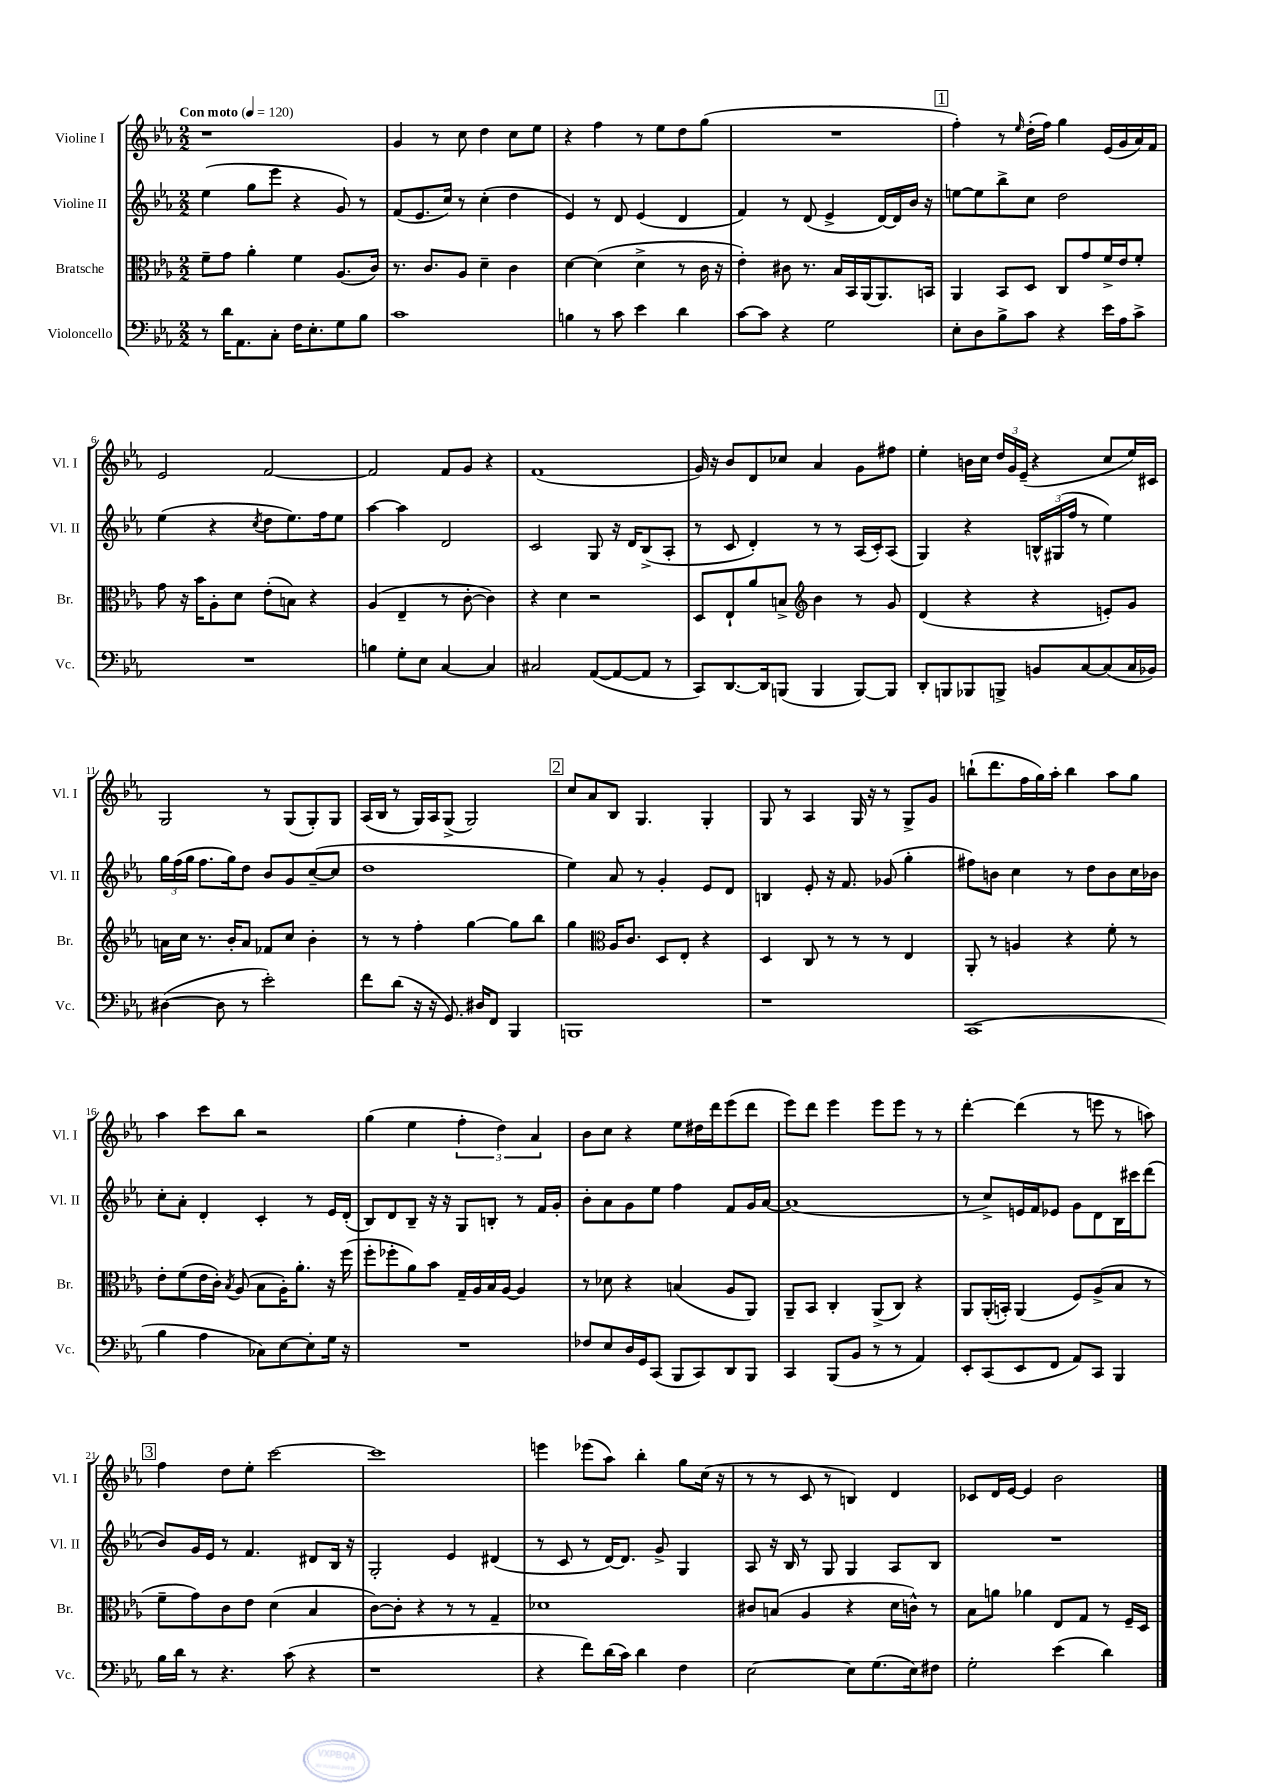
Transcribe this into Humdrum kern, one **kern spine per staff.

**kern	**kern	**kern	**kern
*part4	*part3	*part2	*part1
*staff4	*staff3	*staff2	*staff1
*I"Violoncello	*I"Bratsche	*I"Violine II	*I"Violine I
*I'Vc.	*I'Br.	*I'Vl. II	*I'Vl. I
*clefF4	*clefC3	*clefG2	*clefG2
*k[b-e-a-]	*k[b-e-a-]	*k[b-e-a-]	*k[b-e-a-]
*M2/2	*M2/2	*M2/2	*M2/2
*MM120	*MM120	*MM120	*MM120
=1	=1	=1	=1
!	!	!	!LO:TX:a:B:t=Con moto
8r	8f~\L	(4ee-\	1r
16d\KL	8g\J	.	.
8.AA-\	.	.	.
.	4a-'\	8gg\L	.
8C'\J	.	8eee-\J	.
16F\KL	4f\	4r	.
8.E-'\	.	.	.
8G\	(8.A-/L	8g/)	.
8B-\J	.	8r	.
.	16c/Jk)	.	.
=2	=2	=2	=2
1c	8.r	(8f/L	4g/
.	.	8.e-/	.
.	8.c/L	.	.
.	.	.	8r
.	.	16cc/Jk)	.
.	8A-/J	8r	8cc\
.	4d~\	(4cc'\	4dd\
.	4c\	4dd\	8cc\L
.	.	.	8ee-\J
=3	=3	=3	=3
4Bn\	[4d\	4e-/)	4r
8r	(4d\]	8r	4ff\
8c\	.	8d/	.
4e-\	4d^\	(4e-/	8r
.	.	.	8ee-\L
4d\	8r	4d/	8dd\
.	16c\	.	(8gg\J
.	16r	.	.
=4	=4	=4	=4
[8c\L	4e-'\)	4f/)	1r
8c\J]	.	.	.
4r	8c#X\	8r	.
.	8.r	(8d/	.
2G\	.	4e-^/	.
.	16B-/LL	.	.
.	16BB-/	.	.
.	(16AA-/J	.	.
.	8.AA-/)	[16d/LL)	.
.	.	16d/]	.
.	.	16b-/JJ	.
.	16BBn/Jk	16r	.
!!LO:REH:place=s1:t=1
=5	=5	=5	=5
8E-'\L	4AA-/	[8een\L	4ff'\)
8D\	.	8ee\]	.
8B-^\	8BB-/L	8bb-^\	8r
.	.	.	16qqee-/
8c\J	8D/J	8cc\J	(16dd'\LL
.	.	.	16ff\JJ)
4r	8C/L	2dd\	4gg\
.	8g/	.	.
16e-\LL	16f^/L	.	(16e-/LL
16A-\J	16e-/J	.	16g/
8c^\J	8f'/J	.	16a-/)
.	.	.	16f/JJ
!!LO:LB:g=z
=6	=6	=6	=6
1r	8g\	(4ee-\	2e-/
.	16r	.	.
.	16b-\KL	.	.
.	8A-'\	4r	.
.	8d\J	.	.
.	.	8qcc/	.
.	(8e-'\L	8dd\L	[2f/
.	8Bn\J)	8.ee-\)	.
.	4r	.	.
.	.	16ff\k	.
.	.	8ee-\J	.
=7	=7	=7	=7
4Bn\	(4A-/	[4aa-\	2f/]
8G'\L	4E-~/	4aa-\]	.
8E-\J	.	.	.
[4C/	8r	2d/	8f/L
.	[8c'\	.	8g/J
4C/]	4c\])	.	4r
=8	=8	=8	=8
2C#X/	4r	2c/	(1f
.	4d\	.	.
([8AA-/L	2r	8G/	.
8AA-/_	.	16r	.
.	.	16d/KL	.
8AA-/J]	.	(8B-^/	.
8r	.	8A-'/J	.
=9	=9	=9	=9
8CC/L)	8D/L	8r	16g/)
.	.	.	16r
[8.DD/	8E-`/	8c/	8b-/L
.	8a-/	4d'/)	8d/
16DD/k]	.	.	.
(8BBBn/J	8Bn^/J	.	8cc-X/J
*	*clefG2	*	*
4BBB/	4b-\	8r	4a-/
.	.	8r	.
[8BBB/L)	8r	(16A-/LL	8g\L
.	.	16c'/J)	.
8BBB/J]	8g/	(8A-/J	8ff#X\J
=10	=10	=10	=10
8DD'/L	(4d/	4G/)	4ee-'\
8BBBn/	.	.	.
8BBB-X/	4r	4r	16bn\LL
.	.	.	16cc\JJ
8BBBn^/J	.	.	24dd/LL
.	.	.	24g/
.	.	.	(24e-~/JJ
8BBn/L	4r	24Bn^^/LL	4r
.	.	(24G#X/	.
.	.	24ff/JJ	.
[8C/	.	8r	.
(8C/]	8en'/L)	4ee-\)	8cc/L
16C/L	8g/J	.	16ee-/L)
16BB-X/JJ)	.	.	16c#X/JJ
!!LO:LB:g=z
=11	=11	=11	=11
([4D#X\	16an\LL	24gg\LL	2G/
.	.	(24ff\	.
.	16cc\JJ	.	.
.	.	24gg\JJ	.
.	8.r	8.ff\L	.
8D#\]	.	.	.
.	16b-'/KL	16gg\k)	.
8r	8a/J	8dd\J	.
2e-'\)	8f-X/L	8b-/L	8r
.	8cc/J	8g/	(8G/L
.	4b-'\	([8cc~/	8G'/)
.	.	8cc/J]	8G/J
=12	=12	=12	=12
8f\L	8r	1dd	(16A-/LL
.	.	.	16B-/JJ
(8d\J	8r	.	8r
16r	4ff'\	.	16G/LL)
16r	.	.	16A-/J
8.GG/)	.	.	(8G^/J
.	[4gg\	.	2G/)
16D#X/KL	.	.	.
8FF/J	.	.	.
4BBB-/	8gg\L]	.	.
.	8bb-\J	.	.
!!LO:REH:place=s1:t=2
=13	=13	=13	=13
1BBBn	4gg\	4ee-\)	8cc/L
.	.	.	8a-/
*	*clefC3	*	*
.	16A-/KL	8a-/	8B-/J
.	8.c/J	.	.
.	.	8r	4.G/
.	8D/L	4g'/	.
.	8E-'/J	.	.
.	4r	8e-/L	4G'/
.	.	8d/J	.
=14	=14	=14	=14
1r	4D/	4Bn/	8G/
.	.	.	8r
.	8C/	8e-'/	4A-/
.	8r	16r	.
.	.	8.f/	.
.	8r	.	16G/
.	.	.	16r
.	8r	(8g-X/	8r
.	4E-/	4gg'\	8G^/L
.	.	.	8g/J
=15	=15	=15	=15
(1CC	8AA-'/	8ff#X\L)	(8bbn`\L
.	8r	8bn\J	8.ddd\
.	4An/	4cc\	.
.	.	.	16ff\L
.	.	.	16gg\)
.	.	.	16aa-'\JJ
.	4r	8r	4bb\
.	.	8dd\L	.
.	8f'\	8b\	8aa-\L
.	8r	16cc\L	8gg\J
.	.	16b-X\JJ	.
!!LO:LB:g=z
=16	=16	=16	=16
4B-\	8e-'\L	8cc'\L	4aa-\
.	(8f\	8a-'\J	.
4A-\	16e-\L	4d'/	8ccc\L
.	16c'\JJ)	.	.
.	8qB-/	.	.
.	(8A-/	.	8bb-\J
8C-X\L)	8B-\L	4c'/	2r
[8E-\	16A-'\K)	.	.
.	8.a-'\J	.	.
8E-'\]	.	8r	.
16G\Jk	16r	16e-/LL	.
16r	(16ff\	(16d'/JJ	.
=17	=17	=17	=17
1r	8ff'\L	8B-/L)	(4gg\
.	8ff-X'\	8d/	.
.	8a-\)	8B-~/J	4ee-\
.	8b-\J	16r	.
.	.	16r	.
.	16G~/LL	8G/L	6ff'\
.	16A-/	.	.
.	16B-/	8Bn'/J	.
.	.	.	6dd\)
.	[16A-/JJ	.	.
.	4A-/]	8r	.
.	.	.	6a-/
.	.	16f/LL	.
.	.	16g'/JJ	.
=18	=18	=18	=18
8F-X/L	8r	8b-'\L	8b-\L
8E-/	8d-X\	8a-\	8cc\J
16D/L	4r	8g\	4r
16GG/J	.	.	.
(8CC/J	.	8ee-\J	.
8BBB-/L	(4Bn/	4ff\	8ee-\L
8CC/)	.	.	16dd#X\L
.	.	.	16ddd\J
8DD/	8A-/L	8f/L	(8eee-\
8BBB-/J	8AA-/J)	16g/L	8ddd\J
.	.	[16a-/JJ	.
=19	=19	=19	=19
4CC/	8AA-~/L	(1a-]	8eee-\L)
.	8BB-/J	.	8ddd\J
(8BBB-/L	4C'/	.	4eee-\
8BB-/J	.	.	.
8r	(8AA-^/L	.	8eee-\L
8r	8C/J)	.	8eee-\J
4AA-/)	4r	.	8r
.	.	.	8r
=20	=20	=20	=20
8EE-'/L	8AA-/L	8r	[4ddd'\
(8CC/	(16AA-'/L	8cc^/L)	.
.	16BBn'/JJ)	.	.
8EE-/	(4AA-/	16en/L	(4ddd\]
.	.	16f/J	.
8FF/J	.	8e-X/J	.
8AA-/L)	8F/L)	8g\L	8r
8CC/J	(8A-^/	8d\	8eeen\
4BBB-/	8B-/J	16B-\L	8r
.	.	16ccc#X\J	.
.	8r	(8ddd\J	8aan\)
!!LO:LB:g=z
!!LO:REH:place=s1:t=3
=21	=21	=21	=21
16B-\LL	8f~\L	8b-/L)	4ff\
16d\JJ	.	.	.
8r	8g\)	16g/L	.
.	.	16e-/JJ	.
4.r	8c\	8r	8dd\L
.	8e-\J	4.f/	8ee-'\J
.	(4d\	.	[2ccc\
(8c\	.	.	.
4r	4B-/	8d#X/L	.
.	.	16B-/Jk	.
.	.	16r	.
=22	=22	=22	=22
1r	[8c\L)	2G'/	1ccc]
.	8c'\J]	.	.
.	4r	.	.
.	8r	4e-/	.
.	8r	.	.
.	4G~/	(4d#X/	.
=23	=23	=23	=23
4r	1d-X	8r	4eeen\
.	.	8c/	.
8f\L)	.	8r	(8eee-X\L
(16d\L	.	[16d/KL)	8aa-\J)
16c\JJ)	.	8.d/J]	.
4d\	.	.	4bb-'\
.	.	8g^/	.
4F\	.	4G/	8gg\L
.	.	.	(16cc\Jk
.	.	.	16r
=24	=24	=24	=24
[2E-\	8c#X/L	8A-/	8r
.	(8Bn/J	16r	8r
.	.	16B-/	.
.	4A-/	8r	8c/
.	.	8G/	8r
8E-\L]	4r	4G/	4Bn/)
(8.G\	.	.	.
.	16d\LL	8A-/L	4d/
16E-\k)	16cn^^\JJ)	.	.
8F#X\J	8r	8B-/J	.
=25	=25	=25	=25
2G'\	8B-\L	1r	8c-X/L
.	8an\J	.	16d/L
.	.	.	[16e-/JJ
.	4a-X\	.	4e-/]
(4e-\	8E-/L	.	2b-\
.	8G/J	.	.
4d\)	8r	.	.
.	16F~/LL	.	.
.	16D/JJ	.	.
==	==	==	==
*-	*-	*-	*-
